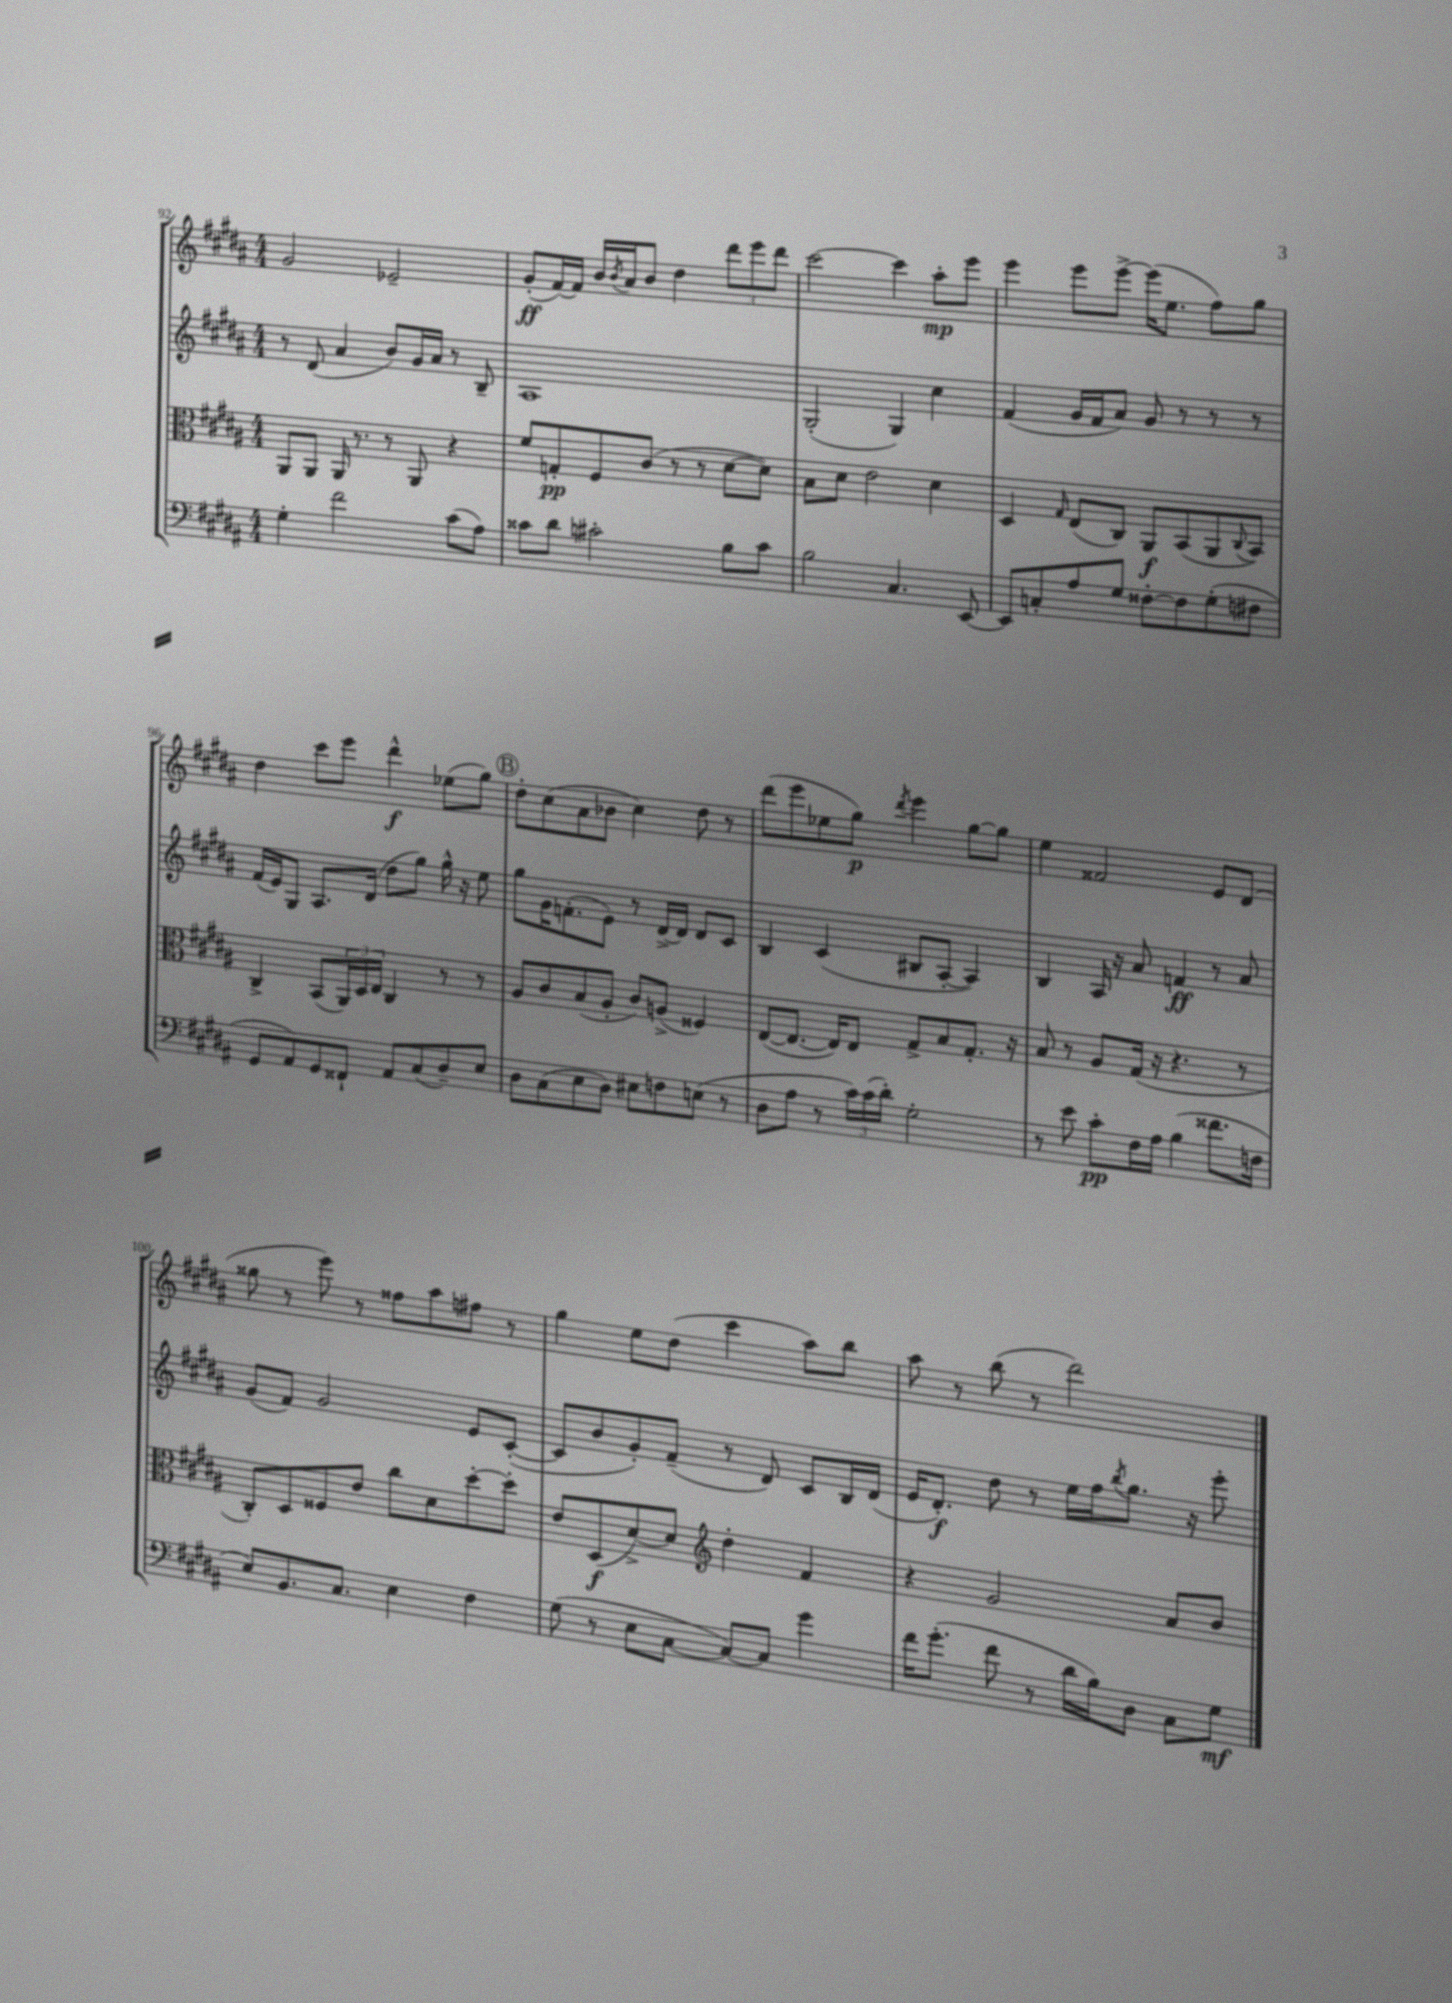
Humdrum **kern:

**kern	**dynam	**kern	**dynam	**kern	**dynam	**kern	**dynam
*part4	*part4	*part3	*part3	*part2	*part2	*part1	*part1
*staff4	*staff4	*staff3	*staff3	*staff2	*staff2	*staff1	*staff1
*clefF4	*	*clefC3	*	*clefG2	*	*clefG2	*
*k[f#c#g#d#a#]	*	*k[f#c#g#d#a#]	*	*k[f#c#g#d#a#]	*	*k[f#c#g#d#a#]	*
*M4/4	*	*M4/4	*	*M4/4	*	*M4/4	*
=92	=92	=92	=92	=92	=92	=92	=92
4G#'\	.	8AA#/L	.	8r	.	2g#/	.
.	.	8AA#/J	.	(8d#/	.	.	.
2f#\	.	16AA#/	.	4a#/	.	.	.
.	.	8.r	.	.	.	.	.
.	.	8r	.	8b/L)	.	2e-X~/	.
.	.	8AA#/	.	16g#/L	.	.	.
.	.	.	.	16a#/JJ	.	.	.
(8c#\L	.	4r	.	8r	.	.	.
8A#\J)	.	.	.	8B~/	.	.	.
=93	=93	=93	=93	=93	=93	=93	=93
8c##X\L	.	8f#/L	.	1A#	.	(8g#'/L	ff
8d#\J	.	8Gn'/	pp	.	.	[16f#/L)	.
.	.	.	.	.	.	16f#/JJ]	.
2c#X'\	.	8F#/	.	.	.	16b/LL	.
.	.	.	.	.	.	8qb/	.
.	.	.	.	.	.	16a#/J	.
.	.	(8c#/J	.	.	.	8b/J	.
.	.	8r	.	.	.	4dd#\	.
.	.	8r	.	.	.	.	.
8B\L	.	[8d#\L	.	.	.	12ddd#\L	.
.	.	.	.	.	.	12eee\	.
8c#\J	.	8d#\J])	.	.	.	.	.
.	.	.	.	.	.	12ddd#\J	.
=94	=94	=94	=94	=94	=94	=94	=94
2B\	.	8B\L	.	(2G#'/	.	[2ccc#\	.
.	.	8d#\J	.	.	.	.	.
.	.	2e\	.	.	.	.	.
4.C#/	.	.	.	4G#/)	.	4ccc#\]	.
.	.	4d#\	.	4cc#\	.	8aa#'\L	mp
[8EE/	.	.	.	.	.	8eee\J	.
=95	=95	=95	=95	=95	=95	=95	=95
8EE/L]	.	4D#/	.	(4f#/	.	4eee\	.
8Cn'/	.	.	.	.	.	.	.
.	.	16qqG#/	.	.	.	.	.
8A#/	.	(8E/L	.	16g#/LL	.	8eee\L	.
.	.	.	.	16f#/J	.	.	.
8G#/J	.	8C#/J)	.	8a#/J)	.	[8eee^\J	.
[8F##X'\L	.	8AA#/L	f	8g#/	.	(16eee\KL]	.
.	.	.	.	.	.	8.ee\J	.
8F##\]	.	(8BB/	.	8r	.	.	.
(8G#'\	.	8AA#/	.	8r	.	8ff#\L)	.
.	.	8qqC#/	.	.	.	.	.
8F#X\J	.	8BB/J)	.	8r	.	8gg#\J	.
!!LO:LB:g=z
=96	=96	=96	=96	=96	=96	=96	=96
8GG#/L	.	4C#^/	.	(16f#/LL	.	4dd#\	.
.	.	.	.	16e/J)	.	.	.
8AA#/)	.	.	.	8G#/J	.	.	.
8GG#/	.	(8BB/L	.	8.A#/L	.	8ccc#\L	.
8FF##X`/J	.	24AA#/L)	.	.	.	8eee\J	.
.	.	24D#/	.	.	.	.	.
.	.	.	.	(16d#/Jk	.	.	.
.	.	24E/JJ	.	.	.	.	.
8AA#/L	.	4C#/	.	8dd#\L	.	4ddd#^^\	f
(8C#/	.	.	.	8gg#\J)	.	.	.
8D#~/)	.	8r	.	16gg#^^\	.	(8ee-X\L	.
.	.	.	.	16r	.	.	.
8E/J	.	8r	.	8ee\	.	8gg#\J)	.
!!LO:REH:place=s1:t=B
=97	=97	=97	=97	=97	=97	=97	=97
8D#\L	.	8A#/L	.	8gg#\L	.	8dd#'\L	.
(8C#\	.	8c#/	.	16g#\K	.	(8cc#\	.
.	.	.	.	(8.fn'\	.	.	.
8E\	.	(8B/	.	.	.	8a#\	.
8D#\J)	.	8A#'/J	.	8e\J)	.	8b-X\J	.
8E#X\L	.	8c#/L)	.	8r	.	4cc#\)	.
8Fn\	.	(8An^/J	.	[16d#^/LL	.	.	.
.	.	.	.	16d#/JJ]	.	.	.
(8En\J	.	4F##X/)	.	8d#/L	.	8dd#\	.
8r	.	.	.	8c#/J	.	8r	.
=98	=98	=98	=98	=98	=98	=98	=98
8D#\L	.	([8E/L	.	4B/	.	(8ddd#\L	.
8A#\J	.	8.E/J_	.	.	.	8eee\	.
8r	.	.	.	(4c#/	.	8ee-X\	.
.	.	16E/KL])	.	.	.	.	.
24c#\LL)	.	8E/J	.	.	.	8gg#\J)	p
(24c#\	.	.	.	.	.	.	.
24d#'\JJ)	.	.	.	.	.	.	.
.	.	.	.	.	.	8qddd#/	.
2G#'\	.	8G#^/L	.	8B#X/L	.	4eee\	.
.	.	8B/	.	[8A#'/J	.	.	.
.	.	8.G#'/J	.	4A#/])	.	[8gg#\L	.
.	.	.	.	.	.	8gg#\J]	.
.	.	16r	.	.	.	.	.
=99	=99	=99	=99	=99	=99	=99	=99
8r	.	8B/	.	4B/	.	4ee\	.
8e\	.	8r	.	.	.	.	.
8c#'\L	pp	8A#/L	.	16A#/	.	2f##X/	.
.	.	.	.	16r	.	.	.
16F#\L	.	(16G#/Jk	.	8a#/	.	.	.
16A#\JJ	.	16r	.	.	.	.	.
(4B\	.	4.r	.	4fn/	ff	.	.
8.f##X\L	.	.	.	8r	.	8e/L	.
.	.	8r	.	8a#/	.	(8d#/J	.
16Fn\Jk	.	.	.	.	.	.	.
!!LO:LB:g=z
=100	=100	=100	=100	=100	=100	=100	=100
8E/L)	.	8C#'/L)	.	(8g#/L	.	8gg##X\	.
8.BB/	.	8D#/	.	8f#/J)	.	8r	.
.	.	8F##X/	.	2g#/	.	8eee\)	.
8.C#/J	.	.	.	.	.	.	.
.	.	8e/J	.	.	.	8r	.
4E\	.	8cc#\L	.	.	.	8ff##X\L	.
.	.	8d#\	.	.	.	8aa#\	.
4F#\	.	[8dd#'\	.	8e/L	.	8ff#X\J	.
.	.	8dd#'\J]	.	([8c#'/J	.	8r	.
=101	=101	=101	=101	=101	=101	=101	=101
(8G#\	.	8e/L	.	8c#/L]	.	4gg#\	.
8r	.	(8D#/	f	8b/	.	.	.
8E\L	.	[8d#^/)	.	8g#'/)	.	8ee\L	.
[8C#\J	.	8d#/J]	.	(8f#~/J	.	(8dd#\J	.
*	*	*clefG2	*	*	*	*	*
8C#/L_)	.	4dd#'\	.	8r	.	4ccc#\	.
8C#/J]	.	.	.	8d#/)	.	.	.
4g#\	.	4f#/	.	8c#/L	.	8aa#\L)	.
.	.	.	.	16B/L	.	8bb\J	.
.	.	.	.	(16d#/JJ	.	.	.
=102	=102	=102	=102	=102	=102	=102	=102
16f#\KL	.	4r	.	16e/KL	.	8aa#\	.
(8.g#'\J	.	.	.	8.d#'/J)	f	.	.
.	.	.	.	.	.	8r	.
8f#\	.	2g#/	.	8dd#\	.	(8bb\	.
8r	.	.	.	8r	.	8r	.
16d#\LL	.	.	.	16ee\LL	.	2ddd#\)	.
16B\J)	.	.	.	16ff#\J	.	.	.
.	.	.	.	8qbb/	.	.	.
8D#\J	.	.	.	8.gg#\J	.	.	.
8C#\L	.	8a#/L	.	.	.	.	.
.	.	.	.	16r	.	.	.
8G#\J	mf	8b/J	.	8eee'\	.	.	.
==	==	==	==	==	==	==	==
*-	*-	*-	*-	*-	*-	*-	*-
